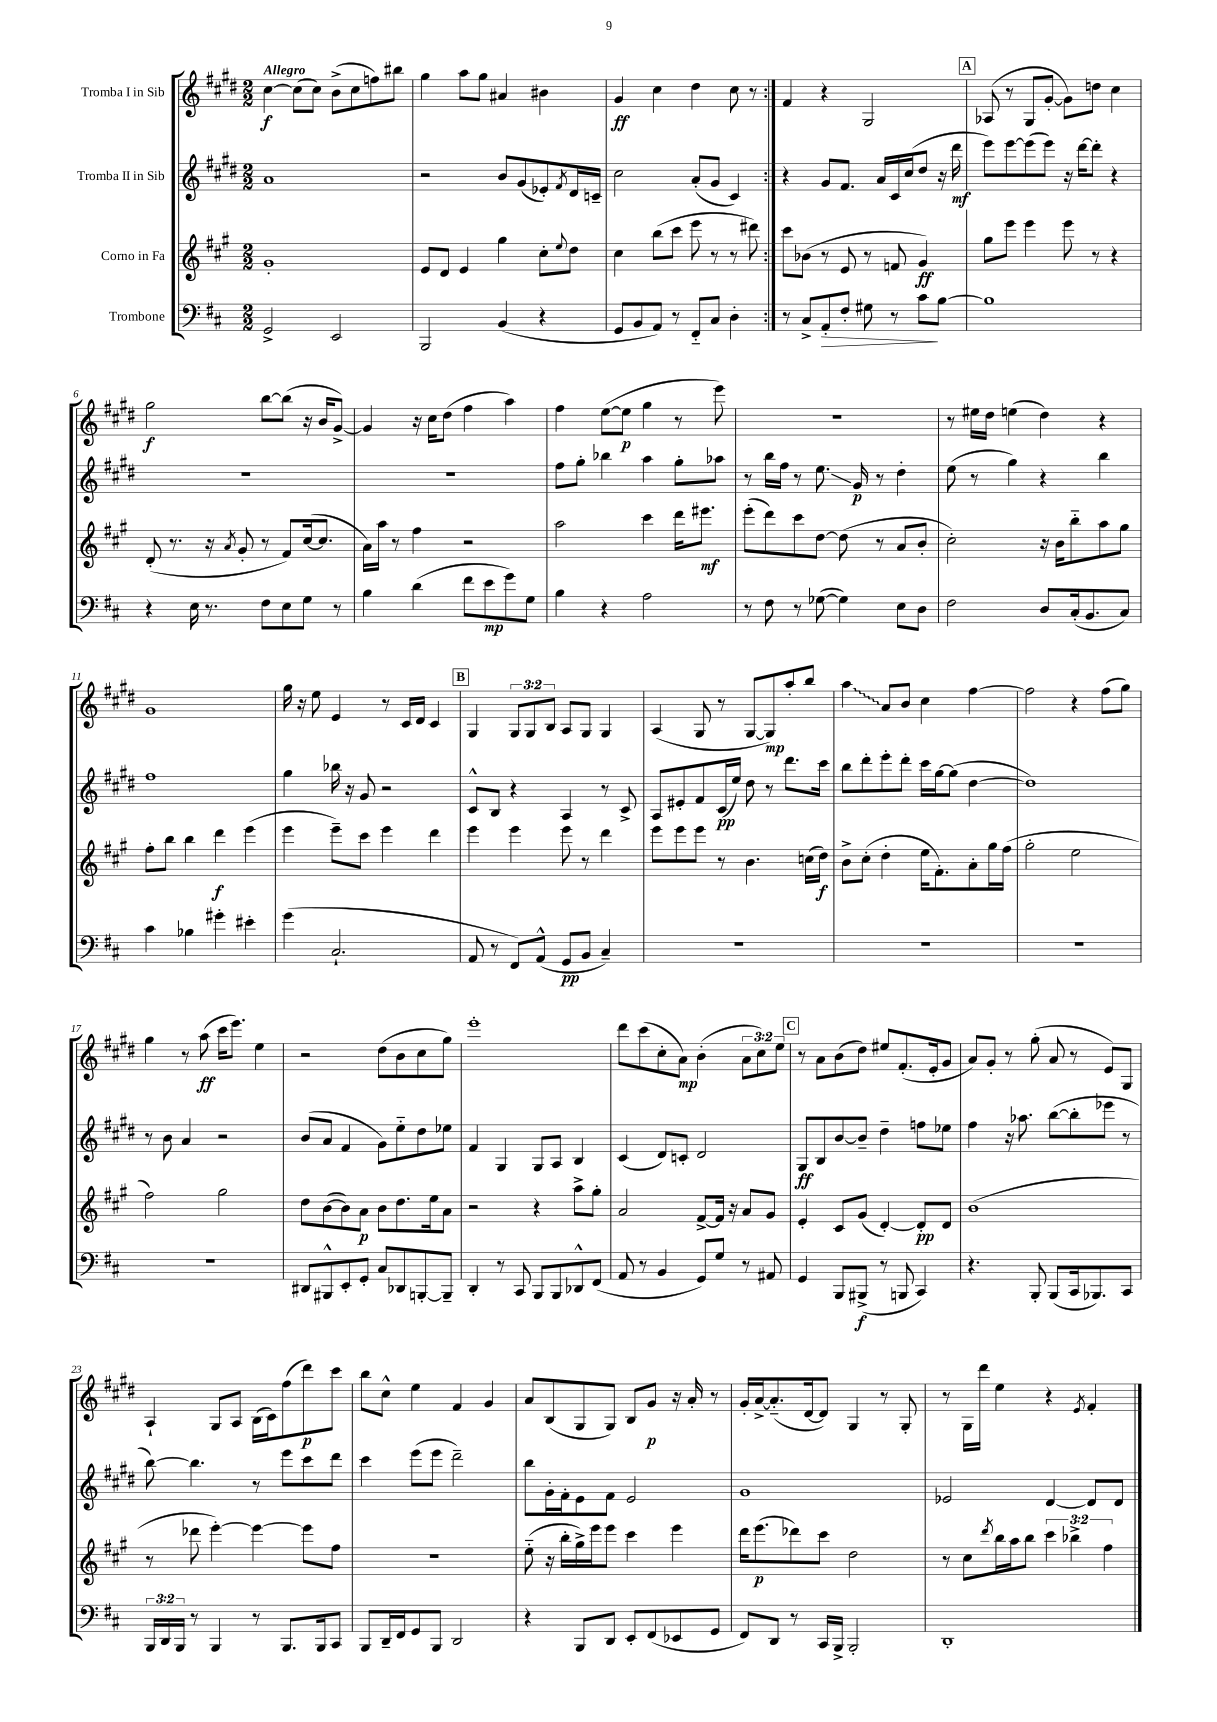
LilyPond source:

<<
\new StaffGroup <<
\new Staff = "s0" \with { instrumentName = "Tromba I in Sib" } {
    \clef treble \key e \major \numericTimeSignature \time 2/2 \override Staff.TupletNumber.text = #tuplet-number::calc-fraction-text \tempo "Allegro"
    \repeat volta 2 { cis''4~\f cis''8( cis''8) b'8->( cis''8 f''8) bis''8 |
    gis''4 a''8 gis''8 ais'4 bis'4 |
    gis'4\ff cis''4 dis''4 cis''8 r8 | }
    fis'4 r4 gis2 |
    \mark \markup { \box "A" } aes8( r8 gis8 gis'8~-. gis'8) d''8 cis''4 |
    gis''2\f b''8~ b''8( r16 b'16 gis'8~->) |
    gis'4 r16 cis''16 dis''8( fis''4 a''4) |
    fis''4 e''8~( e''8\p gis''4 r8 e'''8) |
    r1 |
    r8 eis''16 dis''16 e''4( dis''4) r4 |
    gis'1 |
    gis''16 r16 e''8 e'4 r8 cis'16 dis'16 cis'4 |
    \mark \markup { \box "B" } gis4 \tuplet 3/2 { gis8 gis8 b8 } a8 gis8 gis4 |
    a4( gis8 r8 gis8~ gis8\mp) a''8-. b''8 |
    \once \override Glissando.style = #'zigzag a''4\glissando a'8 b'8 cis''4 fis''4~ |
    fis''2 r4 fis''8( gis''8) |
    gis''4 r8 a''8\ff( cis'''16 e'''8.) e''4 |
    r2 dis''8( b'8 cis''8 gis''8) |
    e'''1-. |
    dis'''8 cis'''8( cis''8-. a'8\mp) b'4-.( \tuplet 3/2 { a'8 cis''8) e''8 } |
    \mark \markup { \box "C" } r8 a'8 b'8( dis''8) eis''8 fis'8.-.( e'16-. gis'8 |
    a'8) gis'8-. r8 gis''8-.( a'8 r8 e'8) gis8 |
    a4-! gis8 a8 b16( cis'16) fis''8( dis'''8\p) cis'''8 |
    b''8 cis''8-^ e''4 fis'4 gis'4 |
    a'8 b8( gis8 gis8) b8 gis'8\p r16 a'16-. r8 |
    gis'16-. a'16~-> a'8.-_( dis'16~ dis'8) gis4 r8 gis8-. |
    r8 gis16 dis'''16 e''4 r4 \acciaccatura { e'8 } fis'4-. \bar "|." |
}
\new Staff = "s1" \with { instrumentName = "Tromba II in Sib" } {
    \clef treble \key e \major \numericTimeSignature \time 2/2
    \repeat volta 2 { a'1 |
    r2 b'8 gis'8( ees'8-.) \acciaccatura { fis'8 } dis'16 c'16-- |
    cis''2 a'8-.( gis'8 cis'4) | }
    r4 gis'8 fis'8. a'16 cis'16 cis''16( dis''8 r16 dis'''16\mf |
    \mark \markup { \box "A" } e'''8) e'''8~ e'''8( e'''8) r16 dis'''16~ dis'''8-. r4 |
    R1 |
    R1 |
    fis''8 gis''8-. bes''4 a''4 gis''8-. aes''8 |
    r8 b''16 fis''16 r8 e''8.\glissando gis'16\p r8 dis''4-. |
    e''8( r8 gis''4) r4 b''4 |
    fis''1 |
    gis''4 bes''16 r16 gis'8 r2 |
    \mark \markup { \box "B" } cis'8-^ b8 r4 a4 r8 cis'8-> |
    a8 eis'8-. fis'8 cis'16\pp( e''16) dis''8 r8 dis'''8. cis'''16 |
    b''8 dis'''8-. e'''8-. dis'''8-. cis'''16 gis''16~ gis''8( dis''4~ |
    dis''1) |
    r8 b'8 a'4 r2 |
    b'8( a'8 fis'4 gis'8) e''8-_ dis''8 ees''8 |
    fis'4 gis4 gis8 a8 b4 |
    cis'4( dis'8) c'8-. dis'2 |
    \mark \markup { \box "C" } gis8\ff b8 b'8~ b'8-- dis''4-- f''8 ees''8 |
    fis''4 r16 aes''8. b''8~( b''8-. ees'''8 r8 |
    b''8~) b''4. r8 e'''8 cis'''8 dis'''8 |
    cis'''4 e'''8( e'''8 dis'''2--) |
    b''8 gis'16-. fis'16-. e'8 fis'8 e'2 |
    gis'1 |
    ees'2 dis'4~ dis'8 dis'8 \bar "|." |
}
\new Staff = "s2" \with { instrumentName = "Corno in Fa" } {
    \clef treble \key a \major \numericTimeSignature \time 2/2 \override Staff.TupletNumber.text = #tuplet-number::calc-fraction-text
    \repeat volta 2 { gis'1-. |
    e'8 d'8 e'4 gis''4 cis''8-. \appoggiatura { e''8 } d''8 |
    cis''4 b''8( cis'''8 e'''8 r8 r8 dis'''8) | }
    cis'''8 bes'8( r8 e'8 r8 f'8 gis'4\ff) |
    \mark \markup { \box "A" } gis''8 e'''8 e'''4 e'''8 r8 r4 |
    d'8-.( r8. r16 \acciaccatura { a'8 } gis'8-. r8 fis'8) cis''16~( cis''8. |
    a'16) a''16 r8 fis''4 r2 |
    a''2 cis'''4 d'''16 eis'''8.\mf |
    e'''8-.( d'''8) cis'''8 d''8~ d''8( r8 a'8 b'8-. |
    cis''2-.) r16 b'16 b''8-_ a''8 gis''8 |
    fis''8-. b''8 b''4 d'''4\f e'''4( |
    e'''4 e'''8--) cis'''8 e'''4 d'''4 |
    \mark \markup { \box "B" } e'''4 e'''4 e'''8 r8 d'''4 |
    e'''8 e'''8 e'''8 r8 b'4. c''16( d''16\f) |
    b'8-> cis''8-.( d''4-. e''16 fis'8.-.) a'8-. gis''16 fis''16( |
    gis''2-. e''2 |
    fis''2) gis''2 |
    d''8 b'8~( b'8) a'8\p b'8 d''8. e''16 a'8 |
    r2 r4 a''8-> gis''8-. |
    a'2 fis'8~-> fis'16 r16 a'8 gis'8 |
    \mark \markup { \box "C" } e'4-. cis'8 gis'8( d'4~-.) d'8-.\pp d'8 |
    b'1( |
    r8 des'''8 e'''4~-.) e'''4~ e'''8 fis''8 |
    r1 |
    e''8-_( r16 b''16-. gis''16->) e'''16 e'''8 cis'''4 e'''4 |
    d'''16 e'''8.\p( des'''8) cis'''8 d''2 |
    r8 cis''8 \acciaccatura { d'''8 } b''16 a''16 b''8 \tuplet 3/2 { cis'''4 bes''4-> fis''4 } \bar "|." |
}
\new Staff = "s3" \with { instrumentName = "Trombone" } {
    \clef bass \key d \major \numericTimeSignature \time 2/2 \override Staff.TupletNumber.text = #tuplet-number::calc-fraction-text
    \repeat volta 2 { g,2-> e,2 |
    b,,2 b,4( r4 |
    g,8 b,8 a,8) r8 fis,8-_ cis8 d4-. | }
    r8 cis8-> a,8-.\> fis8-. gis8 r8 cis'8\! b8~ |
    \mark \markup { \box "A" } b1 |
    r4 e16 r8. fis8 e8 g8 r8 |
    b4 d'4( fis'8 e'8\mp g'8) g8 |
    b4 r4 a2 |
    r8 fis8 r8 ges8~( ges4) e8 d8 |
    fis2 d8 cis16-.( b,8. cis8) |
    cis'4 bes4 gis'4-. eis'4-. |
    g'4( cis2.-! |
    \mark \markup { \box "B" } a,8 r8 fis,8) a,8-^( g,8\pp b,8 cis4--) |
    R1 |
    R1 |
    R1 |
    R1 |
    dis,8 bis,,8-^ e,8-. g,8-. cis8 des,8 b,,8~-. b,,8-- |
    d,4-. r8 cis,8 b,,8 b,,8 des,8-^ fis,8( |
    a,8 r8 b,4 g,8) g8 r8 ais,8 |
    \mark \markup { \box "C" } g,4 b,,8 bis,,8->\f( r8 b,,8 cis,4) |
    r4. b,,8-. b,,8( cis,16 bes,,8.) cis,8 |
    \tuplet 3/2 { b,,16 d,16 b,,16 } r8 b,,4 r8 b,,8. b,,16 cis,8 |
    b,,8 d,16-- fis,16 g,8 b,,8 d,2 |
    r4 b,,8 d,8 e,8-. fis,8( ees,8 g,8 |
    fis,8) d,8 r8 cis,16 b,,16-> b,,2-. |
    d,1-. \bar "|." |
}
>>
>>
